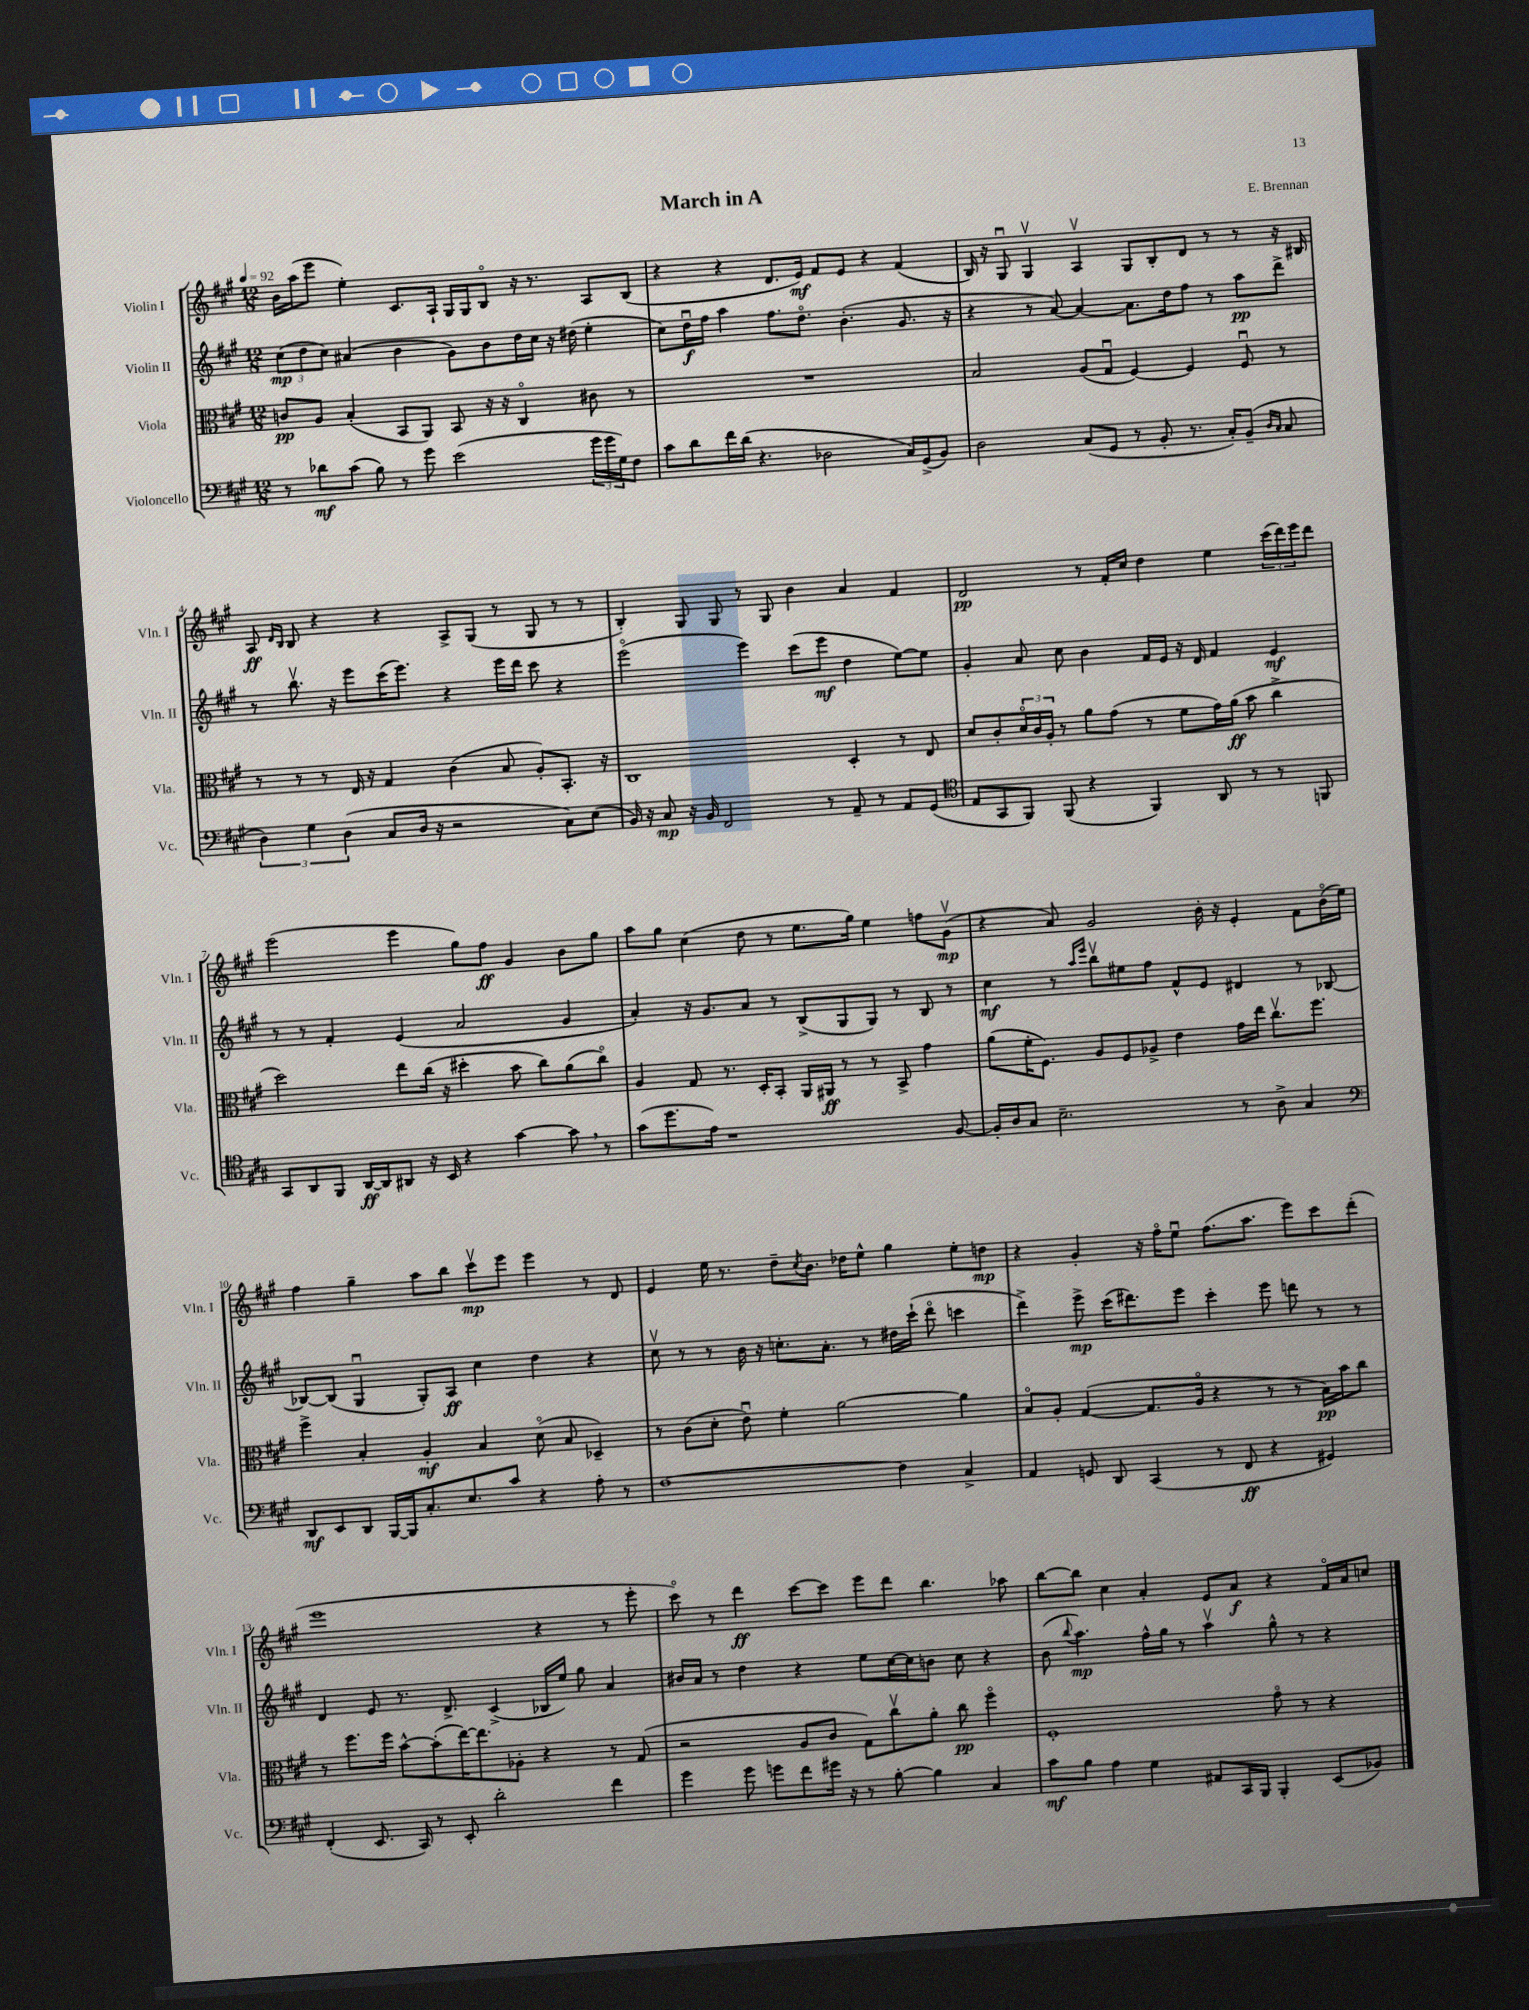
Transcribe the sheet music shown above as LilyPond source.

\header { title = "March in A" composer = "E. Brennan" }
<<
\new StaffGroup <<
\new Staff = "s0" \with { instrumentName = "Violin I" shortInstrumentName = "Vln. I" } {
    \clef treble \key a \major \numericTimeSignature \time 12/8 \tempo 4 = 92
    b'16 a''16( e'''8 e''4-.) cis'8. a16-! gis16 gis16 b8\flageolet r16 r8. a8 b8( |
    r4 r4 d'8. e'16\mf) fis'8 e'8 r4 fis'4( |
    b16) r16 gis8\downbow gis4\upbow a4\upbow gis8 b8-. d'8 r8 r8 r16 bis16 |
    a8\ff \grace { d'16 b16 } b8 r4 r4 a8-> gis8( r8 gis8 r8 r8 |
    b4-.) gis8 gis8 r8 gis8 b'4 a'4 fis'4 |
    d'2\pp r8 fis'16-. cis''16 d''4 e''4 \tuplet 3/2 { cis'''16( d'''16) e'''16 } d'''8 |
    e'''2( e'''4 gis''8) fis''8\ff gis'4 b'8 gis''8 |
    a''8 gis''8 cis''4( d''8 r8 e''8. gis''16) e''4 f''8 gis'8\upbow\mp( |
    r4 a'8) gis'2 b'16-. r16 e'4-. fis'8 b'16\flageolet( e''16) |
    fis''4 gis''4-- a''8 b''8 cis'''8\upbow\mp e'''8 e'''4 r8 d'8 |
    e'4 e''16 r8. d''8-- \acciaccatura { cis''8 } b'8. des''16 e''8-^ gis''4 e''8-. d''8\mp |
    r4 gis'4-. r16 fis''16\flageolet e''8\downbow fis''8.( a''8. e'''8) cis'''8 d'''8-.( |
    e'''1 r4 r8 e'''8-. |
    cis'''8\flageolet) r8 d'''4\ff cis'''8~ cis'''8 e'''8 d'''8 b''4. aes''8 |
    b''8~ b''8 cis''4 a'4-. e'8 a'8\f r4 fis'16\flageolet a'16 c''8 \bar "|." |
}
\new Staff = "s1" \with { instrumentName = "Violin II" shortInstrumentName = "Vln. II" } {
    \clef treble \key a \major \numericTimeSignature \time 12/8
    \tuplet 3/2 { cis''8\mp( d''8 cis''8) } ais'4( b'4 gis'8) b'8 d''16 cis''16 r16 dis''16( e''4-. |
    cis''8) d''16\downbow\f fis''16 a''4 fis''8. d''8.\flageolet b'4.-.( gis'8. r16 |
    r4 r8 a'8~) a'4~ a'8. d''16 fis''8 r8 a''8\pp d'''8-> |
    r8 b''8.\upbow r16 e'''8 cis'''16( e'''8.) r4 e'''16 d'''16 cis'''8 r4 |
    e'''2\flageolet( e'''4) cis'''8( e'''8\mf d''4 e''8~) e''8 |
    gis'4-. a'8 cis''8 b'4 fis'16 e'16 r16 d'16 fis'4 e'4\mf |
    r8 r8 fis'4-. e'4( a'2 gis'4 |
    a'4-.) r16 gis'8. a'8 r8 b8->( gis8 gis8) r8 b8 r8 |
    cis''4\mf r8 \grace { a''16 e'''16 } b''8\upbow eis''8 fis''8 fis'8-^ e'8 dis'4 r8 bes8~ |
    bes8~ bes8( gis4\downbow gis8-.) a8\ff cis''4 d''4 r4 |
    cis''8\upbow r8 r8 b'16 r16 c''8.-. a'8.-. r8 dis''16 cis'''16-!( d'''8\flageolet c'''4 |
    d'''4->) e'''8->\mp cis'''16( dis'''8.) e'''8 cis'''4-. e'''8 d'''8 r8 r8 |
    d'4 e'8 r8. d'8.-> cis'4->( bes16 e''16) gis''8 a'4 |
    bis'16 a'16 r8 d''4 r4 e''8 cis''16~ cis''16 b'8 cis''8 r4 |
    b'8( \appoggiatura { b''8 } a''4.\mp) fis''16-^ gis''16 r8 a''4\upbow gis''8-^ r8 r4 \bar "|." |
}
\new Staff = "s2" \with { instrumentName = "Viola" shortInstrumentName = "Vla." } {
    \clef alto \key a \major \numericTimeSignature \time 12/8
    c'8\pp a8 b4-.( b,8 a,8) b,8 r16 r16 cis4\flageolet cis'8 r8 |
    R1. |
    b2 a8( gis8\downbow fis4~) fis4 fis8\downbow r8 |
    r8 r8 r8 e16 r16 gis4 cis'4( b8 a8-.) b,8.-. r16 |
    cis1 d4-. r8 e8 |
    d'8 cis'8-. \tuplet 3/2 { d'16\flageolet cis'16 a16-. } r8 a'8 gis'8( r8 fis'8 gis'16) a'16\ff( b'8 cis''4-> |
    d''2) e''8 cis''16( r16 dis''4-. b'8 cis''8) a'8( cis''8\flageolet) |
    a4 gis8 r8. d16-. b,8-. a,16 ais,16\ff r8 r8 b,8-> gis'4 |
    a'8( fis'16-. fis8.) a8 fis8 aes8-> e'4 gis'16 e''16 cis''8.\upbow fis''8. |
    fis''4-> b4-. a4-.\mf b4 d'8\flageolet( b8 des4--) |
    r8 cis'8( d'8-. e'8\downbow) fis'4-. a'2~ a'4 |
    b8\flageolet a8-. gis4~( gis8. a16\flageolet r4 r8 r8 b16\pp) b'16 cis''8 |
    r8 fis''8. fis''16 b'8~-^ b'8-.( e''16~) e''8. aes8-. r4 r8 gis8( |
    r2 a8 cis'8 gis8) cis''8\upbow a'8-. cis''8\pp fis''4\flageolet |
    fis1-. gis'8\flageolet r8 r4 \bar "|." |
}
\new Staff = "s3" \with { instrumentName = "Violoncello" shortInstrumentName = "Vc." } {
    \clef bass \key a \major \numericTimeSignature \time 12/8
    r8 des'8\mf cis'8( b8) r8 gis'8 e'2( \tuplet 3/2 { gis'16 gis'16 gis16) } fis8 |
    cis'8 d'8 fis'16 d'16( r4. des2 cis16) gis,16->( b,8) |
    d2 cis8( gis,8 r8 b,8-. r8. cis16-.) b,8--( \grace { d16 cis16 } cis8 |
    \tuplet 3/2 { d4) gis4 d4( } cis8 d16 r16 r2 cis8) e8( |
    b,16) r16 cis8\mp r16 b,16 fis,2 r8 a,8-- r8 a,8 gis,8( |
    \clef tenor e8 gis,8 fis,8) fis,8( r4 fis,4) a,8 r8 r8 f,8 |
    gis,8 a,8 fis,8 a,16~\ff a,16 ais,8 r16 b,16 r4 gis'4~ gis'8 \breathe r8 |
    gis'8( d''8. e'16) r1 fis8~ |
    fis16-. a16 gis8 b2.-- r8 a8-> gis4 |
    \clef bass d,8\mf e,8 d,8 b,,16~ b,,16 cis8.-. e8. cis'8 r4 a8-. r8 |
    fis1~ fis4 cis4-> |
    a,4 g,8 d,8 cis,4( r8 fis,8\ff r4 gis,4) |
    fis,4-.( e,8. cis,16) r8 e,8-. d'2-. fis'4 |
    gis'4 gis'8 g'8 fis'8 gis'16 r16 r8 b8~-. b4 cis4 |
    cis'8\mf b8 a4 gis4 ais,8 cis,16 b,,16 b,,4-. e,8( bes,8) \bar "|." |
}
>>
>>
